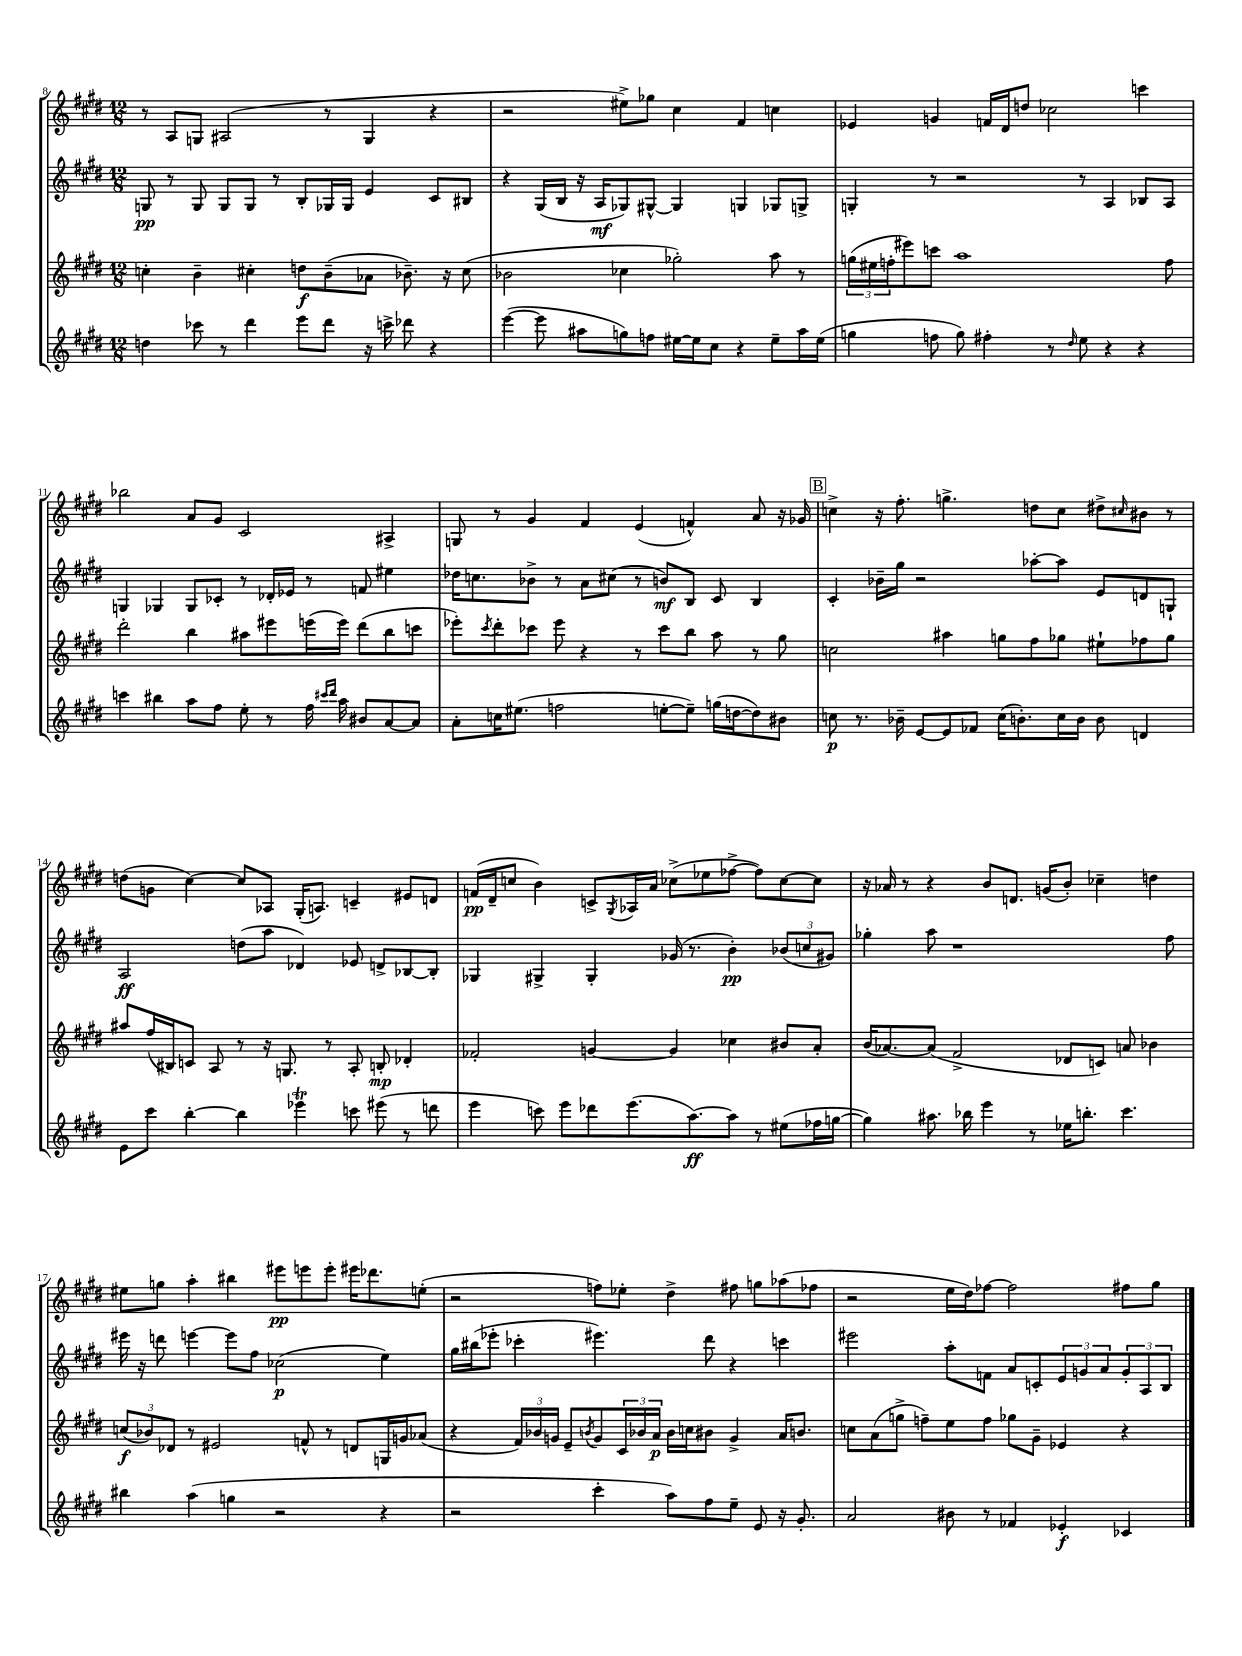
<<
\new StaffGroup <<
\new Staff = "s0" {
    \clef treble \key e \major \numericTimeSignature \time 12/8
    r8 a8 g8 ais2( r8 g4 r4 |
    r2 eis''8->) ges''8 cis''4 fis'4 c''4 |
    ees'4 g'4 f'16 dis'16 d''8 ces''2 c'''4 |
    bes''2 a'8 gis'8 cis'2 ais4-> |
    g8 r8 gis'4 fis'4 e'4( f'4-^) a'8 r16 ges'16 |
    \mark \markup { \box "B" } c''4-> r16 fis''8.-. g''4.-> d''8 c''8 dis''8-> \grace { cis''16 } bis'8 r8 |
    d''8( g'8 cis''4~) cis''8 aes8 gis16-.( a8.) c'4-- eis'8 d'8 |
    f'16\pp( dis'16-- c''8 b'4) c'8-> \acciaccatura { gis8 } aes16 a'16 ces''8->( ees''8 fes''8~-> fes''8) ces''8~ ces''8 |
    r16 aes'16 r8 r4 b'8 d'8. g'16( b'8-.) ces''4-- d''4 |
    eis''8 g''8 a''4-. bis''4 eis'''8\pp e'''8 e'''8-. eis'''16 des'''8. e''8-.( |
    r2 f''8) ees''8-. dis''4-> fis''8 g''8 aes''8( fes''8 |
    r2 e''16 dis''16) fes''8~ fes''2 fis''8 gis''8 \bar "|." |
}
\new Staff = "s1" {
    \clef treble \key e \major \numericTimeSignature \time 12/8
    g8\pp r8 g8 g8 g8 r8 b8-. ges16 ges16 e'4 cis'8 bis8 |
    r4 gis16( b16 r16 a16\mf ges8) gis8~-^ gis4 g4 ges8 g8-> |
    g4-. r8 r2 r8 a4 bes8 a8 |
    g4 ges4 ges8 ces'8-. r8 des'16-. ees'16 r8 f'8 eis''4 |
    des''16 c''8. bes'8-> r8 a'8 cis''8( r8 b'8\mf) b8 cis'8 b4 |
    \mark \markup { \box "B" } cis'4-. bes'16-- gis''16 r2 aes''8~-. aes''8 e'8 d'8 g8-! |
    a2\ff d''8( a''8 des'4) ees'8 d'8-> bes8~ bes8-. |
    ges4 gis4-> gis4-. ges'16( r8. b'4-.\pp) \tuplet 3/2 { bes'8( c''8 gis'8) } |
    ges''4-. a''8 r1 fis''8 |
    eis'''16 r16 d'''8 e'''4~ e'''8 fis''8 ces''2\p( e''4) |
    gis''16 bis''16( ees'''8-. ces'''4-. eis'''4.) dis'''8 r4 c'''4 |
    eis'''2 a''8-. f'8 a'8 c'8-. \tuplet 3/2 { e'8 g'8 a'8 } \tuplet 3/2 { g'8-. a8 b8 } \bar "|." |
}
\new Staff = "s2" {
    \clef treble \key e \major \numericTimeSignature \time 12/8
    c''4-. b'4-- cis''4-. d''8\f b'8--( aes'8 bes'8.--) r16 cis''8( |
    bes'2 ces''4 ges''2-.) a''8 r8 |
    \tuplet 3/2 { g''16( eis''16 f''16-. } eis'''8) c'''8 a''1 f''8 |
    dis'''2-. b''4 ais''8 eis'''8 e'''16( e'''16) dis'''8( b''8 c'''8 |
    ees'''8-.) \acciaccatura { cis'''8 } dis'''8-. ces'''8 ees'''8 r4 r8 ces'''8 b''8 a''8 r8 gis''8 |
    \mark \markup { \box "B" } c''2 ais''4 g''8 fis''8 ges''8 eis''8-! fes''8 ges''8 |
    ais''8 fis''16( bis16) c'8 a8 r8 r16 g8. r8 a8-. b8-.\mp des'4-. |
    fes'2-. g'4~ g'4 ces''4 bis'8 a'8-. |
    b'16( aes'8.~) aes'8( fis'2-> des'8 c'8) a'8 bes'4 |
    \tuplet 3/2 { c''8\f( bes'8) des'8 } r8 eis'2 f'8-^ r8 d'8 g16 g'16 aes'8( |
    r4 \tuplet 3/2 { fis'16) bes'16 g'16 } e'8-- \acciaccatura { b'8 } g'8 \tuplet 3/2 { cis'16 bes'16 a'16\p } bes'16 c''16 bis'8 g'4-> a'16 b'8. |
    c''8 a'8( g''8-> f''8--) e''8 f''8 ges''8 gis'8-- ees'4 r4 \bar "|." |
}
\new Staff = "s3" {
    \clef treble \key e \major \numericTimeSignature \time 12/8
    d''4 ces'''8 r8 dis'''4 e'''8 dis'''8 r16 c'''16-> des'''8 r4 |
    e'''4~( e'''8 ais''8 g''8) f''8 eis''16~ eis''16 cis''8 r4 eis''8-- ais''16 eis''16( |
    g''4 f''8 g''8) fis''4-. r8 \grace { dis''16 } e''8 r4 r4 |
    c'''4 bis''4 a''8 fis''8 e''8-. r8 fis''16 \grace { cis'''16 dis'''16 } a''16 bis'8 a'8~ a'8 |
    a'8-. c''16 eis''8.( f''2 e''8~-. e''8--) g''16( d''16~ d''8) bis'8 |
    \mark \markup { \box "B" } c''8\p r8. bes'16-- e'8~ e'8 fes'8 c''16( b'8.-.) c''16 b'16 b'8 d'4 |
    e'8 cis'''8 b''4~-. b''4 ees'''4\trill c'''8 eis'''8( r8 d'''8 |
    e'''4 c'''8) e'''8 des'''8 e'''8.( a''8.~\ff) a''8 r8 eis''8( fes''16 g''16~ |
    g''4) ais''8. bes''16 e'''4 r8 ees''16 b''8.-. cis'''4. |
    bis''4 a''4( g''4 r2 r4 |
    r2 cis'''4-. a''8) fis''8 e''8-- e'8 r16 gis'8.-. |
    a'2 bis'8 r8 fes'4 ees'4-.\f ces'4 \bar "|." |
}
>>
>>
\layout { \context { \Score currentBarNumber = #8 } }
